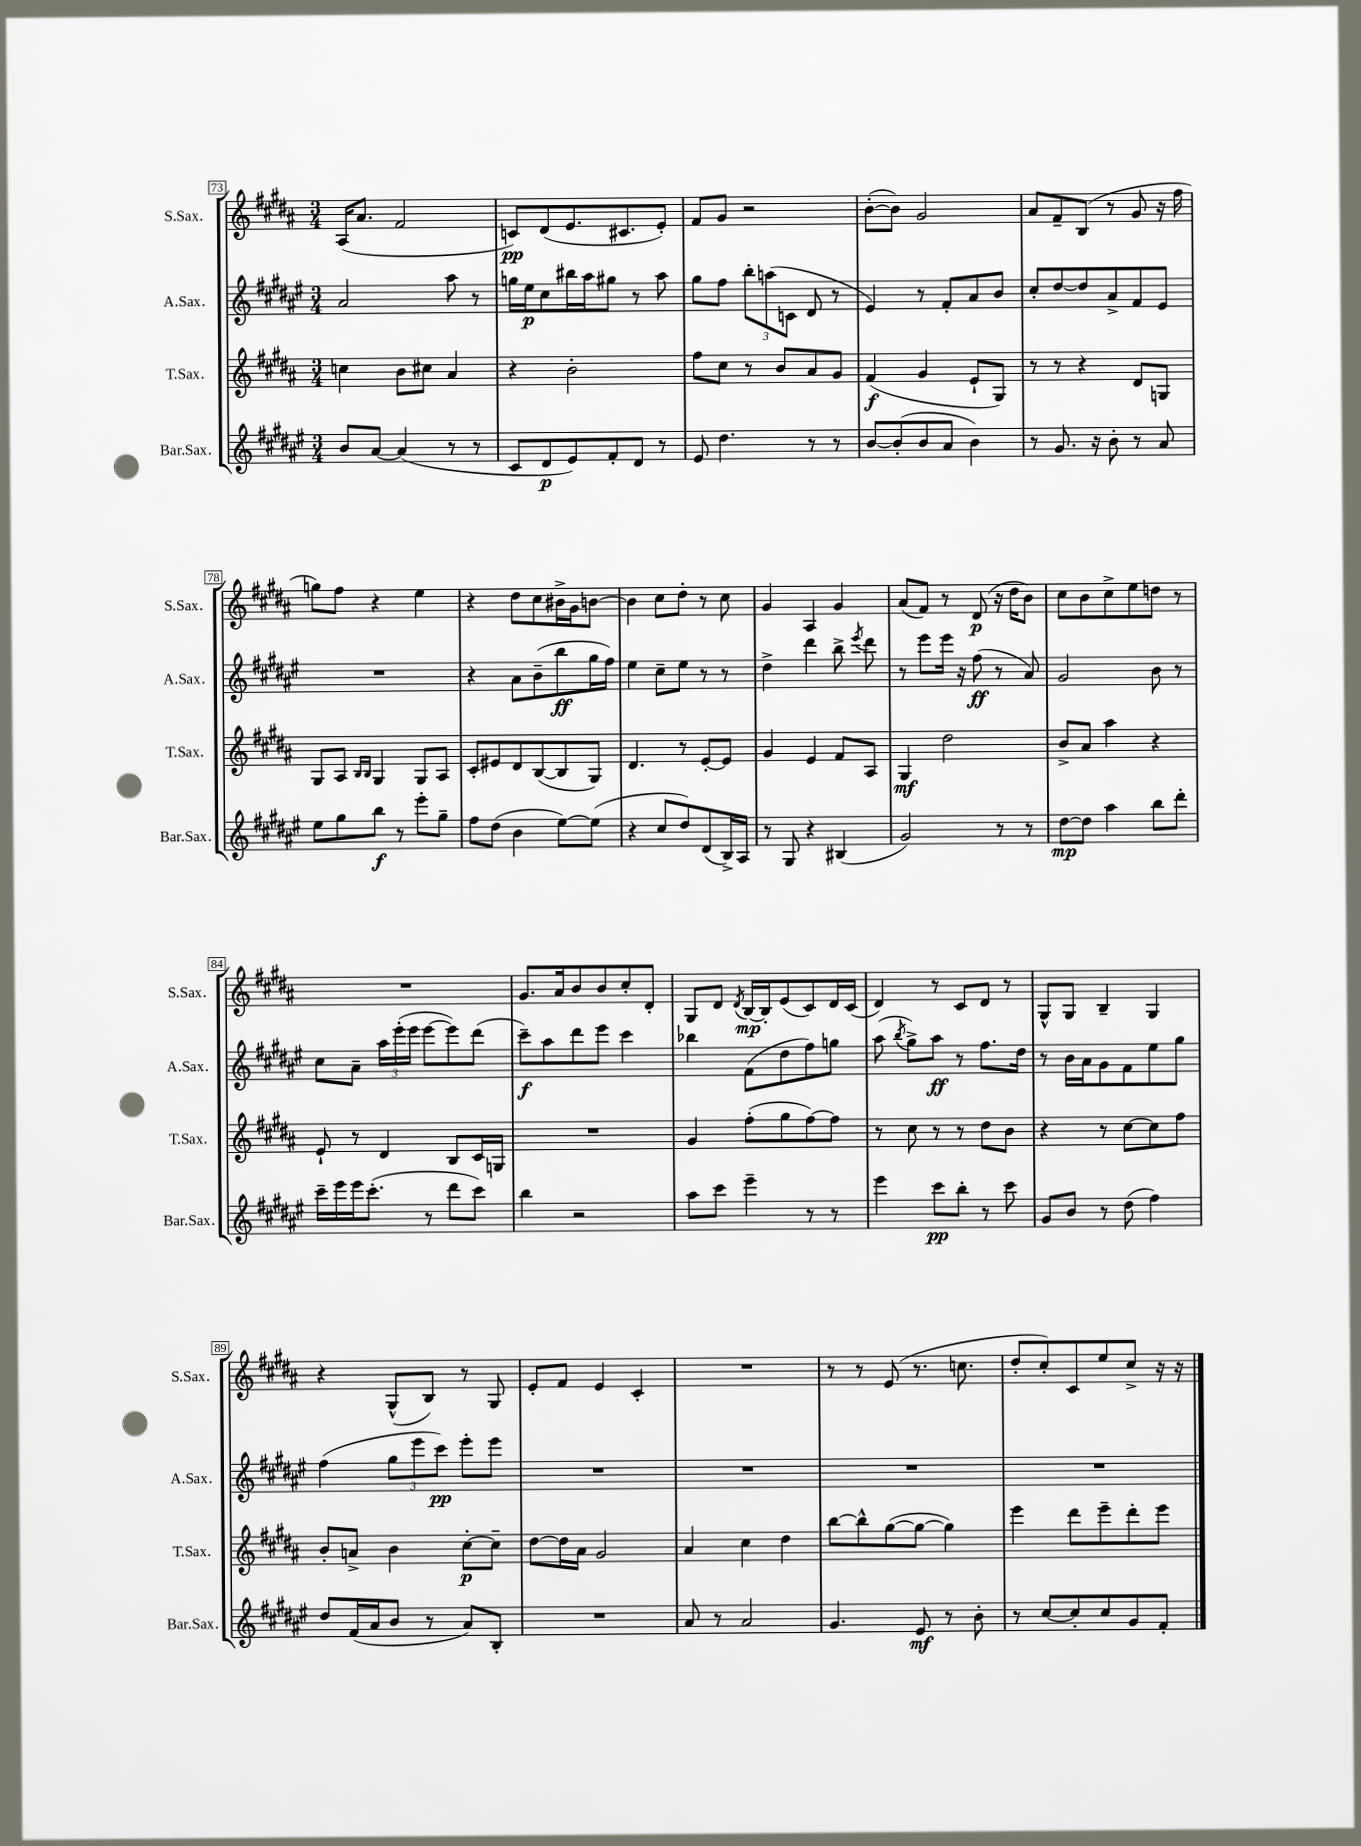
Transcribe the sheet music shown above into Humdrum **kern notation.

**kern	**kern	**kern	**kern
*staff4	*staff3	*staff2	*staff1
*clefG2	*clefG2	*clefG2	*clefG2
*k[f#c#g#d#a#e#]	*k[f#c#g#d#a#]	*k[f#c#g#d#a#e#]	*k[f#c#g#d#a#]
*M3/4	*M3/4	*M3/4	*M3/4
8b	4cc	2a#	(16A#
.	.	.	8.a#
[8a#	.	.	.
(4a#]	8b	.	2f#
.	8cc#	.	.
8r	4a#	8aa#	.
8r	.	8r	.
=	=	=	=
8c#	4r	16gg	8c)
.	.	16ee#	.
8d#	.	8cc#	(8d#
8e#)	2b'	16bb#	8.e
.	.	16aa#	.
8f#'	.	8gg#	.
.	.	.	8.c#
8d#	.	8r	.
8r	.	8aa#	8e')
=	=	=	=
8e#	8ff#	8gg#	8f#
4.dd#	8cc#	8ff#	8g#
.	8r	12bb'	2r
.	.	(12aa	.
.	8b	.	.
.	.	12c	.
8r	8a#	8d#	.
8r	8g#	8r	.
=	=	=	=
[8b	(4f#	4e#)	([8b'
(8b']	.	.	8b])
8b	4g#	8r	2g#
8a#	.	8f#'	.
4b)	8e`	8a#	.
.	8G#)	8b	.
=	=	=	=
8r	8r	8cc#'	8a#
8.g#	8r	[8dd#	8f#~
.	4r	8dd#]	(8B
16r	.	.	.
8b'	.	8a#^	8r
8r	8d#	8f#	8g#
8a#	8G	8e#	16r
.	.	.	16ff#
=	=	=	=
8ee#	8G#	2.r	8gg)
8gg#	8A#	.	8ff#
.	16qqB	.	.
.	16qqB	.	.
8bb	4G#	.	4r
8r	.	.	.
8eee#'	8G#	.	4ee
8gg#~	8A#	.	.
=	=	=	=
8ff#	8c#'	4r	4r
(8dd#	8e#	.	.
4b	8d#	8a#	8dd#
.	([8B	(8b~	8cc#
[8ee#)	8B]	8bb	16b#^
.	.	.	16g#
(8ee#]	8G#)	16gg#	[8b
.	.	16ff#)	.
=	=	=	=
4r	4.d#	4ee#	4b]
8cc#	.	8cc#~	8cc#
8dd#)	8r	8ee#	8dd#'
(8d#	[8e'	8r	8r
16B^)	8e]	8r	8cc#
16A#	.	.	.
=	=	=	=
8r	4g#	4dd#^	4g#
8G#	.	.	.
4r	4e	4ddd#	4A#
(4B#	8f#	8bb^	4g#
.	.	8qeee#	.
.	8A#	8ddd#	.
=	=	=	=
2g#)	4G#	8r	(8a#
.	.	8eee#	8f#)
.	2dd#	16eee#	8r
.	.	16r	.
.	.	(8ff#	(8d#
8r	.	8r	16r
.	.	.	16dd#
8r	.	8a#)	8b)
=	=	=	=
[8dd#	8b^	2g#	8cc#
8dd#]	8a#	.	8b
4aa#	4aa#	.	8cc#^
.	.	.	8ee
8bb	4r	8b	8dd
8ddd#'	.	8r	8r
=	=	=	=
16ccc#~	8e`	8cc#	2.r
16eee#	.	.	.
16eee#	8r	8a#~	.
(8.ccc#'	.	.	.
.	4d#	24aa#	.
.	.	(24eee#'	.
.	.	24eee#	.
8r	.	[8eee#	.
8ddd#	8B	8eee#])	.
8ccc#)	16c#	(8ddd#	.
.	16G	.	.
=	=	=	=
4bb	2.r	8ccc#~)	8.g#
.	.	8aa#	.
.	.	.	16a#
2r	.	8ddd#	8b
.	.	8eee#	8b
.	.	4ccc#	8cc#'
.	.	.	8d#'
=	=	=	=
8aa#	4g#	4bb-	8G#
8ccc#	.	.	8d#
.	.	.	8qd#
4eee#~	(8ff#'	(8f#	[16B
.	.	.	16B']
.	8gg#	8dd#	(8e
8r	[8ff#)	8ff#)	8c#)
8r	8ff#]	8gg	16d#
.	.	.	(16c#
=	=	=	=
4eee#	8r	(8aa#	4d#)
.	.	8qbb	.
.	8cc#	8gg#^)	.
8ccc#	8r	8aa#	8r
8bb'	8r	8r	8c#
8r	8dd#	8.ff#	8d#
8ccc#	8b	.	8r
.	.	16dd#	.
=	=	=	=
8g#	4r	8r	8G#^^
8b	.	16b	8G#
.	.	16a#	.
8r	8r	8g#	4B~
(8dd#	[8cc#	8f#	.
4ff#)	8cc#]	8ee#	4G#
.	8ff#	8gg#	.
=	=	=	=
8dd#	8b'	(4ff#	4r
(16f#	8a^	.	.
16a#	.	.	.
8b	4b	12gg#	(8G#^^
.	.	12eee#	.
8r	.	.	8B)
.	.	12ccc#)	.
8a#)	[8cc#'	8eee#'	8r
8B'	8cc#~]	8eee#	8G#
=	=	=	=
2.r	[8dd#	2.r	8e'
.	16dd#]	.	8f#
.	16a#	.	.
.	2g#	.	4e
.	.	.	4c#'
=	=	=	=
8a#	4a#	2.r	2.r
8r	.	.	.
2a#	4cc#	.	.
.	4dd#	.	.
=	=	=	=
4.g#	[8bb	2.r	8r
.	8bb^^]	.	8r
.	([8gg#	.	(8e
8e#	8gg#_	.	8.r
8r	4gg#])	.	.
.	.	.	8.cc
8b'	.	.	.
=	=	=	=
8r	4eee	2.r	8dd#'
[8cc#	.	.	8cc#')
8cc#']	8ddd#	.	8c#
8cc#	8eee~	.	8ee
8g#	8ddd#'	.	8cc#^
8f#'	8eee	.	16r
.	.	.	16r
==	==	==	==
*-	*-	*-	*-
